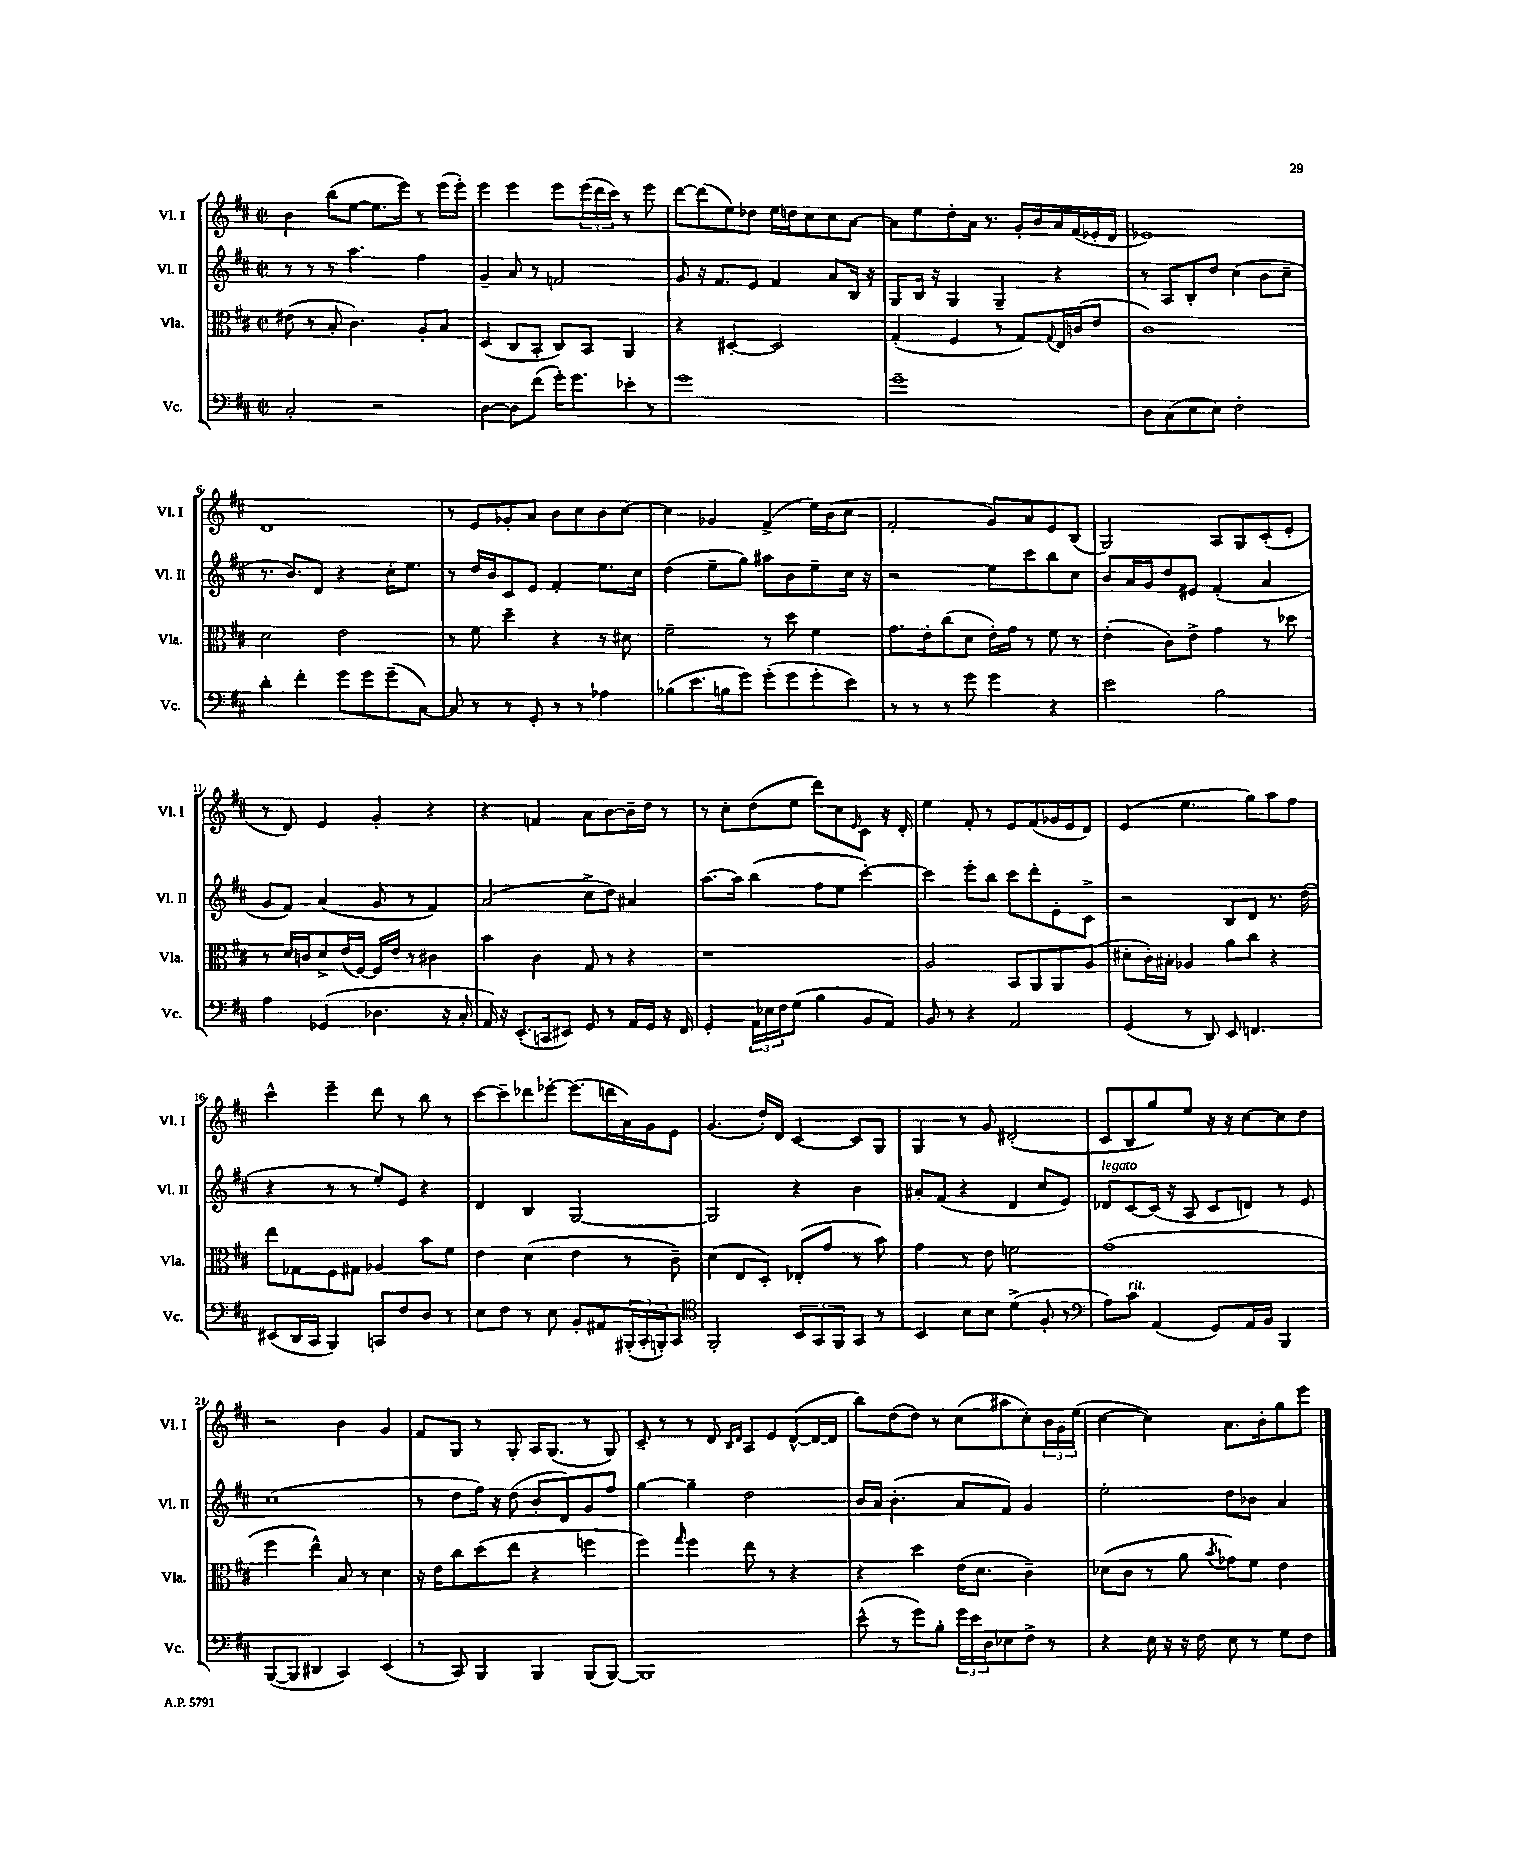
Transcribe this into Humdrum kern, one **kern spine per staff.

**kern	**kern	**kern	**kern
*part4	*part3	*part2	*part1
*staff4	*staff3	*staff2	*staff1
*I"Vc.	*I"Vla.	*I"Vl. II	*I"Vl. I
*I'Vc.	*I'Vla.	*I'Vl. II	*I'Vl. I
*clefF4	*clefC3	*clefG2	*clefG2
*k[f#c#]	*k[f#c#]	*k[f#c#]	*k[f#c#]
*M2/2	*M2/2	*M2/2	*M2/2
*met(c|)	*met(c|)	*met(c|)	*met(c|)
=1	=1	=1	=1
2C#'/	(8e#X\	8r	4b\
.	8r	8r	.
.	8B'/	8r	(8bb\L
.	4.c#\)	4.aa\	[8ee\J
2r	.	.	8.ee\L]
.	.	.	16eee\Jk)
.	8A'/L	4ff#\	8r
.	8B/J	.	(16eee\LL
.	.	.	16eee'\JJ)
=2	=2	=2	=2
[4D\	(4D/	4g~/	4eee\
8D\L]	8C#/L	8a/	4eee\
(8f#\J	8BB'/J	8r	.
16g'\KL)	8C#/L)	2fn/	8eee\L
8.g\	.	.	.
.	8BB/J	.	(24eee\L
.	.	.	24ddd\
.	.	.	24ccc#\JJ)
8e-X'\J	4AA/	.	8r
8r	.	.	8eee\
=3	=3	=3	=3
1g	4r	8g/	[8ddd\L
.	.	16r	(8ddd\]
.	.	8.f#/L	.
.	[4D#X'/	.	8ee\)
.	.	8e/J	8dd-X\J
.	2D#/]	4f#/	16ee\LL
.	.	.	16ddn\J
.	.	.	8cc#\
.	.	8a/L	8cc#\
.	.	16B/Jk	[8a\J
.	.	16r	.
=4	=4	=4	=4
1g~	(4G'/	8G/L	8a\L]
.	.	16B/Jk	8ee\
.	.	16r	.
.	4F#/	4G/	8dd'\
.	.	.	16a\Jk
.	.	.	8.r
.	8r	4G~/	.
.	8G/L)	.	16g'/LL
.	.	.	16b/
.	8qqG/	.	.
.	16E/L	4r	16a/
.	(16cn/J	.	(16f#/
.	8e/J	.	16e-X'/
.	.	.	16d/JJ
=5	=5	=5	=5
8D\L	1c#)	8r	1e-X)
(8C#\	.	8A/L	.
8E\	.	8B'/	.
8E\J)	.	8dd/J	.
2F#'\	.	(4cc#\	.
.	.	8b\L	.
.	.	8cc#~\J	.
!!LO:LB:g=z
=6	=6	=6	=6
4d'\	2d\	8.r	1d
.	.	8.b/L)	.
4f#'\	.	.	.
.	.	8d/J	.
8g\L	2e\	4r	.
8g\	.	.	.
(8g~\	.	16cc#'\KL	.
.	.	8.ee\J	.
[8C#\J)	.	.	.
=7	=7	=7	=7
8C#/]	8r	8r	8r
8r	8f#\	16dd/LL	8e/L
.	.	16b/J	.
8r	4dd~\	8c#/	8g-X'/
8GG'/	.	8e/J	8a/J
8r	4r	4f#'/	8b\L
8r	.	.	8cc#\
4A-X\	8r	8.ee\L	8b\
.	8d#X\	.	[8cc#\J
.	.	16cc#\Jk	.
=8	=8	=8	=8
(8B-X\L	2f#~\	(4dd\	4cc#\]
8.e\	.	.	.
.	.	8ee~\L	4g-X/
16Bn\k	.	.	.
8g\J)	.	8gg\J)	.
(8g'\L	8r	8aa#X\L	(4f#^/
8g\	8dd\	8b\	.
8g'\	4f#\	8ee~\	16ee\LL)
.	.	.	(16b\J
8e\J)	.	16cc#\Jk	8cc#\J
.	.	16r	.
=9	=9	=9	=9
8r	8.g\L	2r	2f#'/
8r	.	.	.
.	16e'\k	.	.
8r	(8cc#\	.	.
8g\	8d\J	.	.
4g\	16e'\LL)	8ee\L	8g/L)
.	16g\JJ	.	.
.	8r	8ccc#\	8a/
4r	8f#\	8bb\	8e/
.	8r	8cc#\J	(8B/J
=10	=10	=10	=10
2e\	(4e'\	8b/L	2G/)
.	.	16a/L	.
.	.	16g/J	.
.	8c#\L)	8dd/	.
.	8e^\J	8e#X/J	.
2B\	4g\	(4f#'/	8A/L
.	.	.	8G/
.	8r	4a/	(8c#'/
.	8dd-X\	.	8e'/J
!!LO:LB:g=z
=11	=11	=11	=11
4A\	8r	8g/L	8r
.	16d/LL	8f#/J)	8d/)
.	16cn/J	.	.
(4GG-X/	8d^/	(4a/	4e/
.	(16e/L	.	.
.	[16F#/JJ)	.	.
4.D-X\	16F#/LL]	8g/	4g'/
.	16e/JJ	.	.
.	8r	8r	.
.	4c#X\	4f#/)	4r
16r	.	.	.
16C#'/	.	.	.
=12	=12	=12	=12
16AA/)	4b\	(2a/	4r
16r	.	.	.
(8.EE'/L	.	.	.
.	4c#\	.	4fn/
16CCn/k	.	.	.
8EE#X/J)	.	.	.
8GG/	8G/	8cc#^\L	8a\L
8r	8r	8dd\J)	[8b\
16AA/LL	4r	4a#X/	16b~\L]
16GG/JJ	.	.	16dd\JJ
16r	.	.	8r
16FF#/	.	.	.
=13	=13	=13	=13
4GG'/	1r	[8.aa\L	8r
.	.	.	8cc#'\L
.	.	16aa\Jk]	.
24AA\LL	.	(4bb\	(8dd\
24E-X\	.	.	.
24F#\J	.	.	.
(8G\J	.	.	8ee\J
4B\	.	8ff#\L	8ddd\L)
.	.	8ee\J	8cc#\
.	.	.	16qqe/
8BB/L	.	[4ccc#'\)	8c#\J
8AA/J)	.	.	16r
.	.	.	16d'/
=14	=14	=14	=14
8BB/	2A/	4ccc#\]	4ee\
8r	.	.	.
4r	.	8eee'\L	8f#'/
.	.	8bb\J	8r
2AA/	8BB/L	8ccc#\L	8e/L
.	8AA/	8ddd'\	(8f#/
.	8AA/	8e'\	16g-X/L
.	.	.	16e/J
.	(8A/J	8c#^\J	8d/J)
=15	=15	=15	=15
(4GG/	8d#X'\L	2r	(4e/
.	16c#'\L)	.	.
.	16B#X'\JJ	.	.
8r	4A-X/	.	4.ee\
8DD/)	.	.	.
8EE/	8a\L	8B/L	.
4.FFn/	8cc#\J	8d/J	8gg\L)
.	4r	8.r	8aa\
.	.	.	8ff#\J
.	.	(16dd\	.
!!LO:LB:g=z
=16	=16	=16	=16
(8EE#X/L	8ee\L	4r	4ccc#^^\
16DD/L	8G-X\	.	.
16CC#/JJ	.	.	.
4BBB/)	8F#\	8r	4eee~\
.	8G#X\J	8r	.
8CCn/L	4A-X/	8ee'/L)	8ddd\
8F#/	.	8e/J	8r
8D/J	8b\L	4r	8bb\
8r	8f#\J	.	8r
=17	=17	=17	=17
8E\L	4e\	4d/	[8ccc#\L
8F#\J	.	.	8ccc#~\]
8r	(4d\	4B/	8ddd-X\
8E\	.	.	[8eee-X'\J
8BB'/L	4e\	[2G/	(8.eee-\L]
8AA#X/	.	.	.
.	.	.	16dddn\L
(24BBB#X'/L	8r	.	16a\)
24CC#'/	.	.	.
.	.	.	16g\J
24BBBn'/J)	.	.	.
8CC#/J	8c#~\)	.	8e\J
=18	=18	=18	=18
*clefC4	*	*	*
2FF#'/	(4d\	2G/]	(4.g/
.	8E/L	.	.
.	8D'/J)	.	16dd'/LL)
.	.	.	16d/JJ
12BB/L	(8E-X'/L	4r	[4c#/
12GG/	.	.	.
.	8g/J	.	.
12FF#/	.	.	.
8GG/J	8r	4b\	8c#/L]
8r	8b\)	.	8G/J
=19	=19	=19	=19
4BB/	4g\	8a#X'/L	4G/
.	.	(8f#/J	.
8B\L	8r	4r	8r
8B\J	8e\	.	8g/
(4d^\	2fn\	4d/	(2d#X'/
8F#'/	.	8cc#/L	.
8r	.	8e/J)	.
=20	=20	=20	=20
*clefF4	*	*	*
!	!	!LO:TX:a:i:t=legato	!
8A\L)	(1g	8d-X/L	8c#/L
!LO:TX:a:i:t=rit.	!	!	!
8c#\J	.	[8c#/	8B/
(4AA/	.	(16c#/Jk]	8gg/)
.	.	16r	.
.	.	8A/	8ee/J
8GG/L)	.	8c#/L	16r
.	.	.	16r
16AA/L	.	8dn/J)	[8cc#\L
16BB/JJ	.	.	.
4BBB/	.	8r	8cc#\]
.	.	8e/	8dd\J
!!LO:LB:g=z
=21	=21	=21	=21
([8BBB/L	4ff#\	(1cc#	2r
8BBB/J]	.	.	.
4DD#X/	4ee^^\)	.	.
4CC#/)	8B/	.	4b\
.	8r	.	.
(4EE/	4d\	.	4g/
=22	=22	=22	=22
8r	16r	8r	8f#/L
.	16e\KL	.	.
8CC#/)	8cc#\	8dd\L	8G/J
4BBB/	(8dd\	16ff#\Jk)	8r
.	.	16r	.
.	8ee\J	(8dd\	8G'/
4BBB/	4r	8b'/L	16A/KL
.	.	.	(8.G/J
.	.	8d/)	.
(8BBB/L	4ffn\	8g/	8r
[8BBB/J)	.	8ff#/J	8G/)
=23	=23	=23	=23
1BBB]	4ff#\)	[4gg\	8c#~/
.	.	.	8r
.	16qqgg/	.	.
.	4ff#\	4gg~\]	8r
.	.	.	8d/
.	.	.	16qqB/LL
.	.	.	16qqd/JJ
.	8ee\	2dd\	8A/L
.	8r	.	8e/
.	4r	.	([8d^^/
.	.	.	16d/L_
.	.	.	16d/JJ]
=24	=24	=24	=24
(8e^^\	4r	16b/LL	8bb\L)
.	.	16a/JJ	.
8r	.	(4.b'\	(8dd\
8g\L)	4dd\	.	8dd\J)
8B'\J	.	.	8r
24g\LL	(16e\KL	8a/L	(8cc#\L
24e\	.	.	.
.	8.d\J	.	.
24D\J	.	.	.
8E-X\	.	8f#/J)	8aa#X\
8F#^\J	4c#~\)	4g/	8cc#'\)
8r	.	.	24b\L
.	.	.	24g\
.	.	.	(24ee\JJ
=25	=25	=25	=25
4r	(8d-X\L	2ee'\	[4cc#\
.	8c#\J	.	.
16E\	8r	.	4cc#\])
16r	.	.	.
16r	8a\	.	.
16F#\	.	.	.
.	8qb/	.	.
8E\	8g-X\L)	8dd\L	8.a\L
8r	8f#\J	8b-X\J	.
.	.	.	16b'\k
8G\L	4e\	4a/	8gg\
8F#\J	.	.	8eee\J
==	==	==	==
*-	*-	*-	*-
